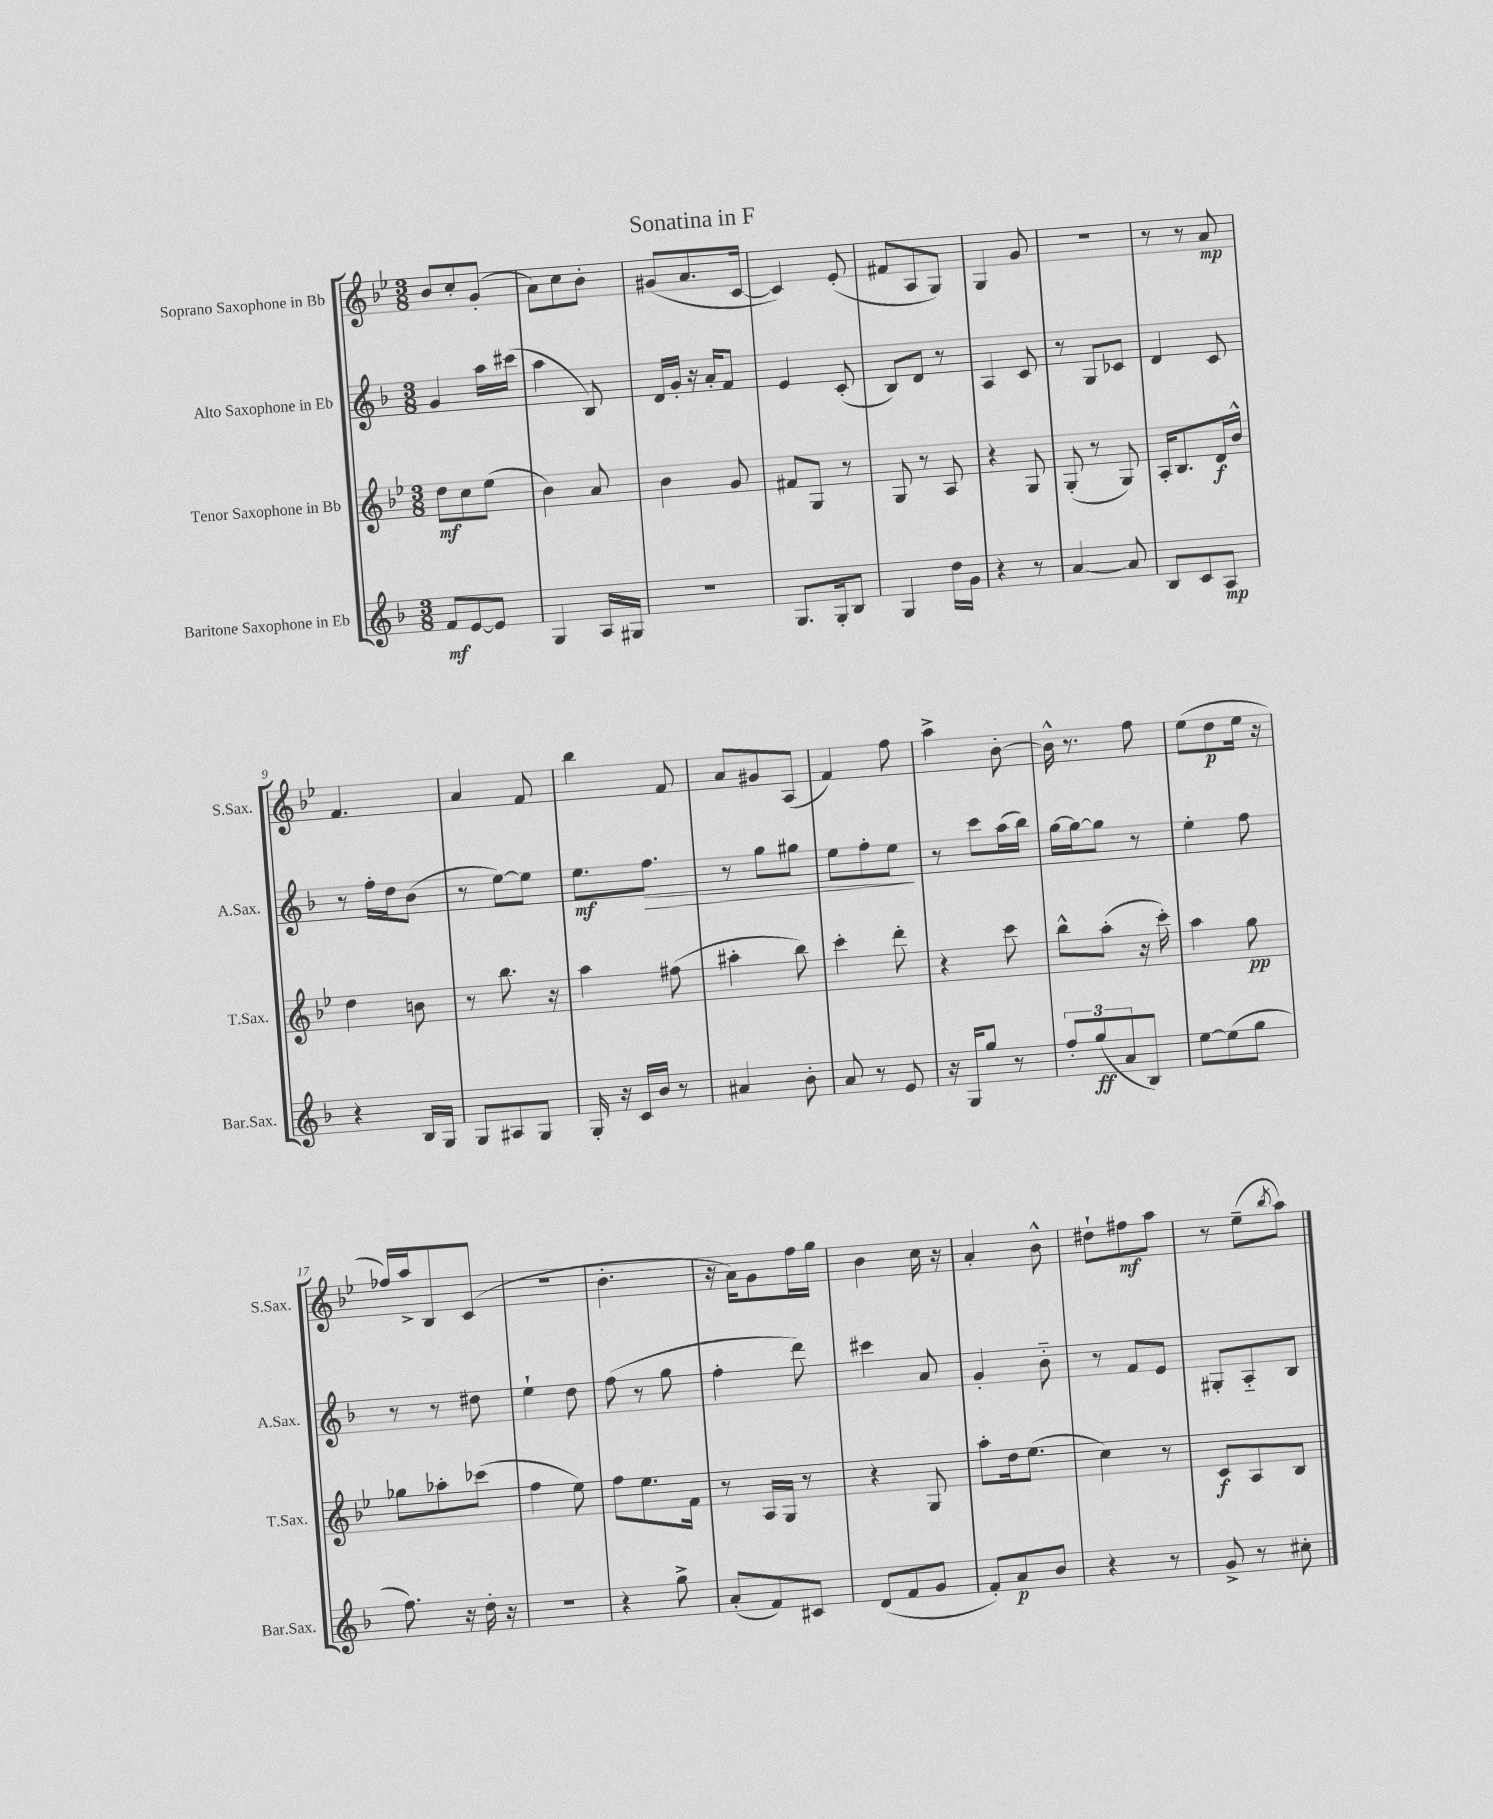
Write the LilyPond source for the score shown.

\header { title = "Sonatina in F" }
<<
\new StaffGroup <<
\new Staff = "s0" \with { instrumentName = "Soprano Saxophone in Bb" shortInstrumentName = "S.Sax." } {
    \clef treble \key bes \major \numericTimeSignature \time 3/8
    bes'8 c''8-. g'8-.( |
    a'8) c''8 bes'8-. |
    gis'8( a'8. c'16~ |
    c'4) ees'8-.( |
    fis'8 a8 g8) |
    g4 g'8 |
    R4. |
    r8 r8 a'8\mp |
    f'4. |
    a'4 f'8 |
    bes''4 f'8 |
    a'8 gis'8 a8( |
    f'4) f''8 |
    a''4-> bes'8~-. |
    bes'16-^ r8. f''8 |
    ees''8( d''8\p ees''16 r16 |
    fes''16) a''16-> bes8 c'8( |
    R4. |
    bes'4.-. |
    r16 a'16) g'8 f''16 g''16 |
    bes'4 c''16 r16 |
    a'4-. bes'8-^ |
    dis''8-! fis''8\mf a''8 |
    r8 ees''8--( \acciaccatura { bes''8 } a''8) \bar "|." |
}
\new Staff = "s1" \with { instrumentName = "Alto Saxophone in Eb" shortInstrumentName = "A.Sax." } {
    \clef treble \key f \major \numericTimeSignature \time 3/8
    g'4 a''16 cis'''16( |
    a''4 bes8) |
    d'16 g'16-. r16 a'16-. f'8 |
    e'4 c'8-.( |
    bes8) d'8 r8 |
    a4 c'8 |
    r8 g8 ces'8 |
    d'4 c'8 |
    r8 f''16-. d''16 bes'8( |
    r8 e''8~) e''8 |
    e''8.\mf f''8.\> |
    r8 g''8 gis''8 |
    e''8 f''8-. e''8\! |
    r8 c'''8 a''16( bes''16) |
    g''16~ g''16~ g''8 r8 |
    e''4-. f''8 |
    r8 r8 dis''8 |
    e''4-! d''8 |
    f''8( r8 g''8 |
    f''4-. d'''8) |
    cis'''4 a'8 |
    g'4-. bes'8-_ |
    r8 f'8 e'8 |
    gis8-. a8-_ bes8 \bar "|." |
}
\new Staff = "s2" \with { instrumentName = "Tenor Saxophone in Bb" shortInstrumentName = "T.Sax." } {
    \clef treble \key bes \major \numericTimeSignature \time 3/8
    d''8\mf c''8 ees''8( |
    bes'4) a'8 |
    bes'4 g'8 |
    fis'8 g8 r8 |
    g8 r8 a8 |
    r4 g8 |
    g8-.( r8 g8) |
    a16-. bes8. d'16\f bes'16-^ |
    d''4 b'8 |
    r8 bes''8. r16 |
    a''4 fis''8( |
    ais''4-. bes''8) |
    c'''4-. d'''8-. |
    r4 c'''8 |
    bes''8-^ a''8-.( r16 c'''16-.) |
    a''4 g''8\pp |
    ges''8 aes''8-. ces'''8( |
    f''4 ees''8) |
    f''8 ees''8. f'16 |
    r8 a16 g16 r8 |
    r4 g8 |
    a''8-. d''16 ees''8.( |
    c''4) r8 |
    c'8\f a8 bes8 \bar "|." |
}
\new Staff = "s3" \with { instrumentName = "Baritone Saxophone in Eb" shortInstrumentName = "Bar.Sax." } {
    \clef treble \key f \major \numericTimeSignature \time 3/8
    f'8\mf e'8~ e'8 |
    g4 a16 gis16 |
    R4. |
    g8. g16-. bes8 |
    g4 d''16 g'16 |
    r4 r8 |
    a'4~ a'8 |
    bes8 c'8 a8\mp |
    r4 bes16 g16 |
    g8 ais8 g8 |
    g16-. r16 c'16 bes'16 r8 |
    ais'4 bes'8-. |
    a'8 r8 e'8 |
    r16 g16 g''8 r8 |
    \tuplet 3/2 { f''8-. g''8\ff( a'8 } bes8) |
    e''8~ e''8( g''8 |
    f''8.) r16 d''16-. r16 |
    R4. |
    r4 g''8-> |
    a'8-.( f'8) cis'8 |
    d'8( f'8 g'8 |
    f'8-.) a'8\p bes'8 |
    r4 r8 |
    g'8-> r8 cis''8-. \bar "|." |
}
>>
>>
